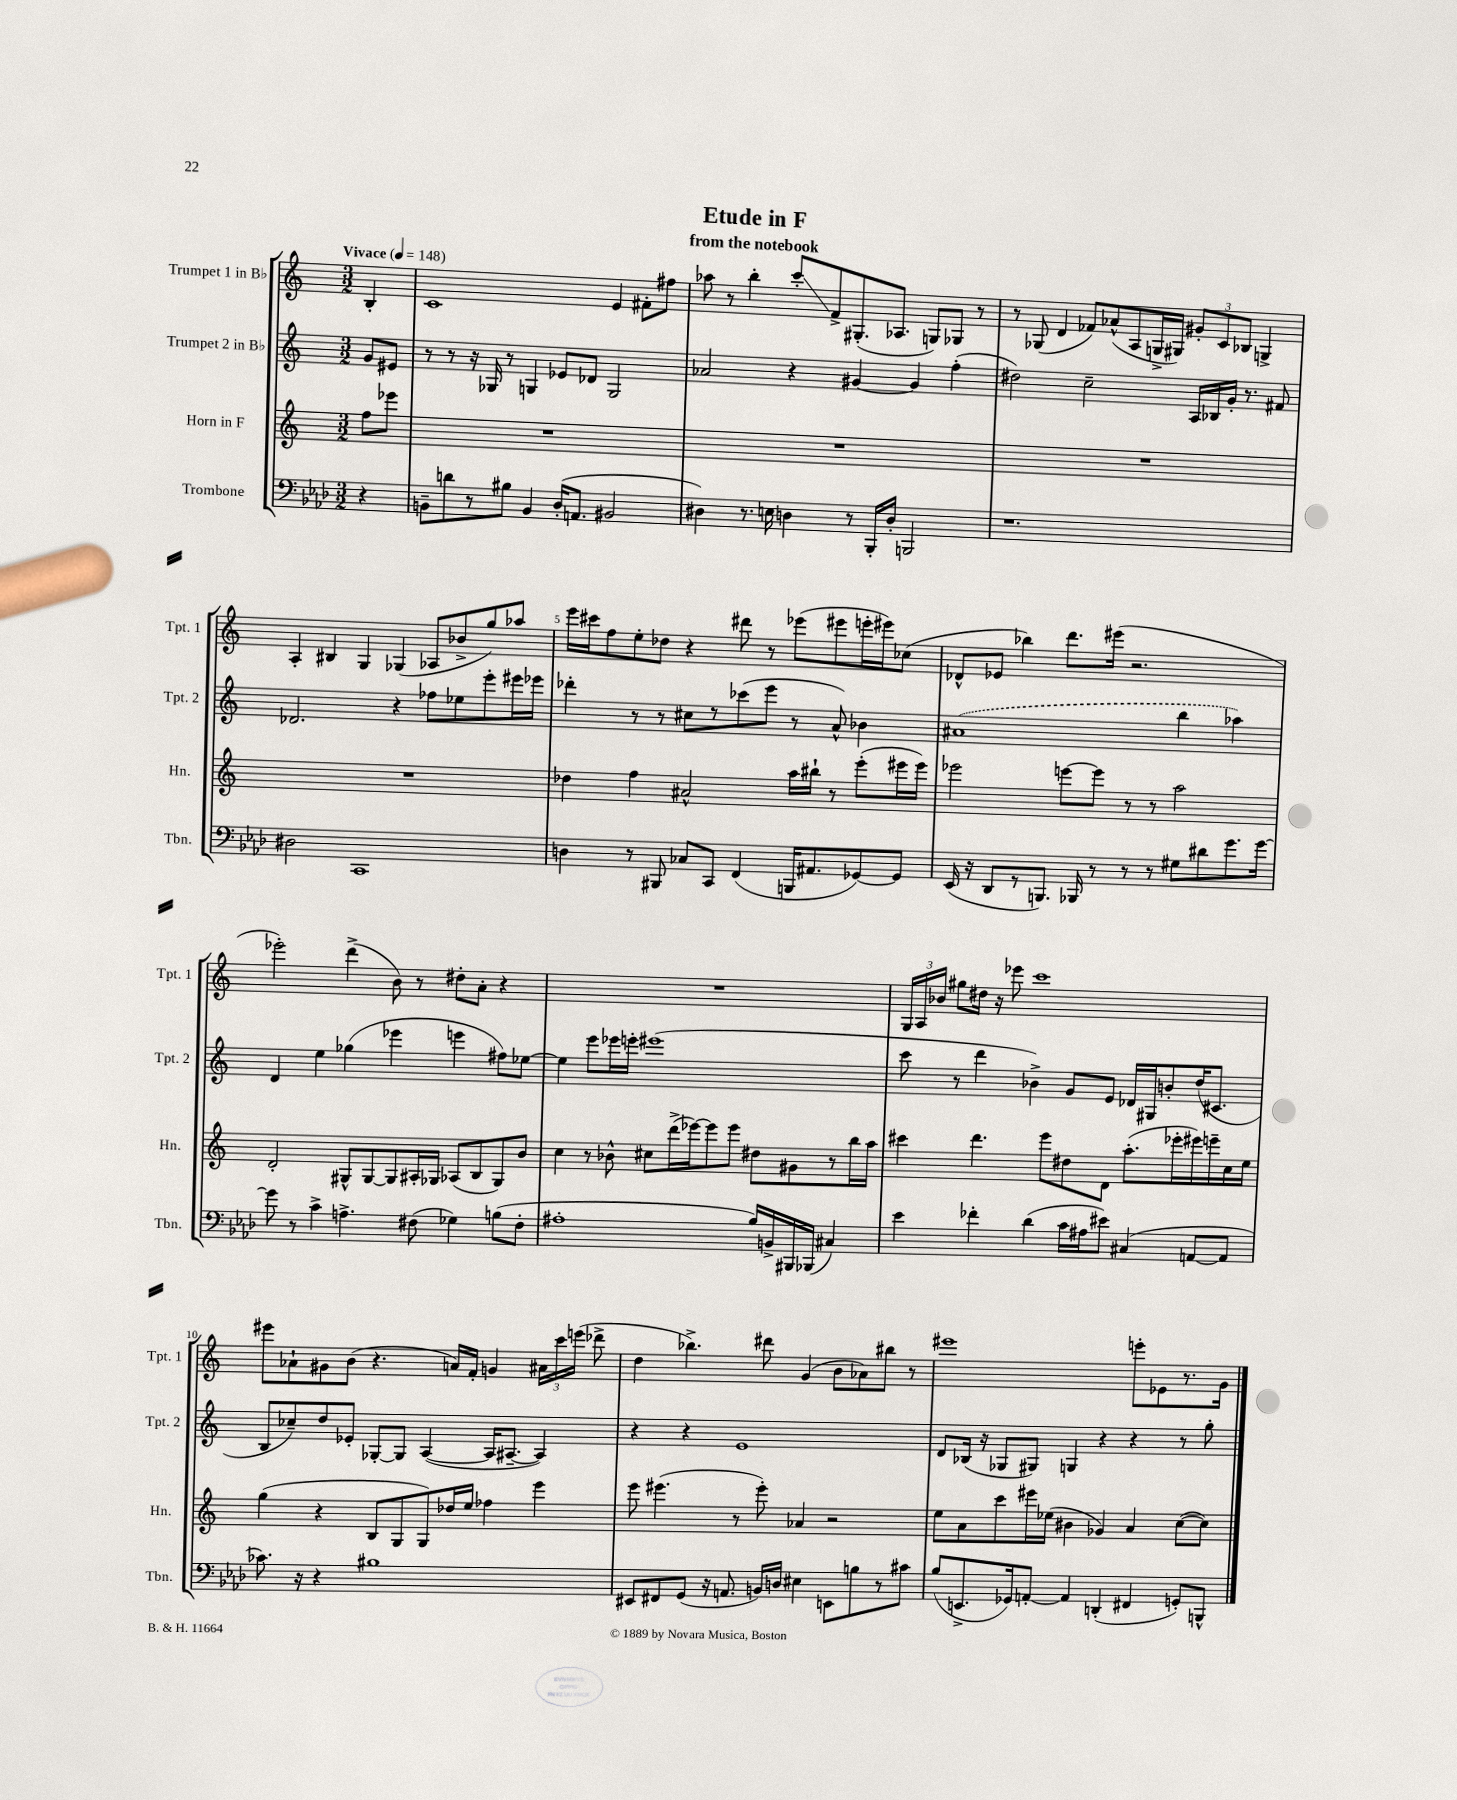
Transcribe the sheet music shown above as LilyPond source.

\header { title = "Etude in F" subtitle = "from the notebook" }
<<
\new StaffGroup <<
\new Staff = "s0" \with { instrumentName = "Trumpet 1 in Bb" shortInstrumentName = "Tpt. 1" } {
    \clef treble \key c \major \numericTimeSignature \time 3/2 \partial 4 \tempo "Vivace" 4 = 148
    \autoBeamOff b4-. |
    c'1 e'4 fis'8[-. fis''8] |
    aes''8 r8 b''4-. c'''8[-.\glissando f'8-> gis8.-.( aes8.] g8[) ges8] r8 |
    r8 ges8( d'4 fes'8[) aes'8-^( a8 g16-> gis16]) \tuplet 3/2 { gis'8[-. c'8 bes8] } g4-> |
    a4-. bis4 g4 ges4( aes8[ bes'8-> g''8) aes''8] |
    e'''16[ cis'''16 f''8 e''8-. des''8] r4 dis'''8 r8 ees'''8[( eis'''8 e'''16-. eis'''16) ces''8]( |
    des'8[-^ ees'8] bes''4) d'''8.[ eis'''16]( r2. |
    ees'''2-.) d'''4->( b'8) r8 dis''8[-. a'8]-. r4 |
    R1. |
    \tuplet 3/2 { g16[ a16 bes'16] } gis''8[ dis''16] r16 ees'''8 c'''1 |
    eis'''8[ aes'8-! gis'8 b'8]( r4. a'16[) f'16]-. g'4 \tuplet 3/2 { ais'16[ c'''16 e'''16]( } des'''8-> |
    d''4 bes''4.->) dis'''8 g'4( b'8[ aes'8) bis''8] r8 |
    eis'''1 e'''8[-. ees'8 r8. g'16] \bar "|." |
}
\new Staff = "s1" \with { instrumentName = "Trumpet 2 in Bb" shortInstrumentName = "Tpt. 2" } {
    \clef treble \key c \major \numericTimeSignature \time 3/2 \partial 4
    \autoBeamOff g'8[ eis'8] |
    r8 r8 r16 ges16 r8 g4 ees'8[ des'8] g2 |
    aes'2 r4 gis'4~ gis'4 f''4-.( |
    dis''2) c''2-- a16[ bes16 g'16]-. r8. fis'8 |
    des'2. r4 fes''8[ ees''8 e'''8-. eis'''16 ees'''16] |
    des'''4-. r8 r8 cis''8[ r8 ces'''8( e'''8] r8 a'8-^) bes'4 |
    \once \slurDashed ais'1( b''4 aes''4) |
    d'4 e''4 ges''4( ees'''4 e'''4 fis''8[) ees''8]~ |
    ees''4 e'''8[ ees'''16 e'''16]-. eis'''1( |
    c'''8 r8 d'''4 bes'4->) g'8[ e'8] des'16[ gis16 b'8-. d''16( cis'8.] |
    b8[ ces''8--) d''8 ees'8]-. ges8[~-. ges8] a4~( a16[ ais8.]~-- ais4) |
    r4 r4 e'1 |
    d'8[ bes16]( r16 ges8[ gis8]) g4 r4 r4 r8 g''8-. \bar "|." |
}
\new Staff = "s2" \with { instrumentName = "Horn in F" shortInstrumentName = "Hn." } {
    \clef treble \key c \major \numericTimeSignature \time 3/2 \partial 4
    \autoBeamOff f''8[ ees'''8] |
    R1. |
    R1. |
    R1. |
    R1. |
    des''4 f''4 ais'2-^ a''16[ bis''16]-! r8 e'''8[-.( eis'''16 eis'''16]) |
    ees'''2 e'''8[~ e'''8] r8 r8 a''2 |
    d'2-. gis8[-^ gis8~ gis8 ais16-. ges16] aes8[( b8 ges8) b'8] |
    c''4 r8 bes'8-^ cis''8[ d'''16->( ees'''16~) ees'''8 ees'''8] dis''8[ gis'8 r8 b''16 a''16] |
    cis'''4 d'''4. e'''8[ dis''8 d'8] a''8.[-.( ees'''16-. eis'''16) e'''16-- c''16 e''16] |
    g''4( r4 b8[ g8 g8) des''16 e''16] fes''4 e'''4 |
    e'''8 eis'''4.( r8 eis'''8-.) aes'4 r2 |
    e''8[ a'8 c'''8 eis'''16 ees''16]( bis'4 ges'4) a'4 c''8[~( c''8]) \bar "|." |
}
\new Staff = "s3" \with { instrumentName = "Trombone" shortInstrumentName = "Tbn." } {
    \clef bass \key aes \major \numericTimeSignature \time 3/2 \partial 4
    \autoBeamOff r4 |
    b,8[-- d'8 r8 bis8] b,4 des16[-.( a,8.] bis,2 |
    dis4) r8. e16 d4 r8 bes,,16[-. d16]-. b,,2 |
    r1. |
    dis2 c,1 |
    d4 r8 bis,,8 ces8[ c,8] f,4( b,,16[ ais,8. ges,8~) ges,8] |
    ees,16( r16 des,8[ r8 b,,8.]) bes,,16 r8 r8 r8 gis8[ dis'8 g'8. g'16]~ |
    g'8 r8 c'4-> a4.-> fis8( ges4) b8[( fis8]-. |
    ais1-. bes16[) b,16-> bis,,16 bes,,16]( cis4) |
    ees'4 fes'4-. des'4( c'16[ ais16 eis'8]) cis4( a,8[~ a,8] |
    ces'8.) r16 r4 bis1 |
    eis,8[ fis,8 g,8]( r16 a,8. b,16[) d16] eis4 e,8[ b8 r8 cis'8] |
    bes8[( e,8.-> ges,16) a,8]~-. a,4 d,4-.( fis,4 g,8[-.) b,,8]-^ \bar "|." |
}
>>
>>
\layout { \context { \Score \override BarNumber.break-visibility = ##(#f #t #t) barNumberVisibility = #(every-nth-bar-number-visible 5) } }
